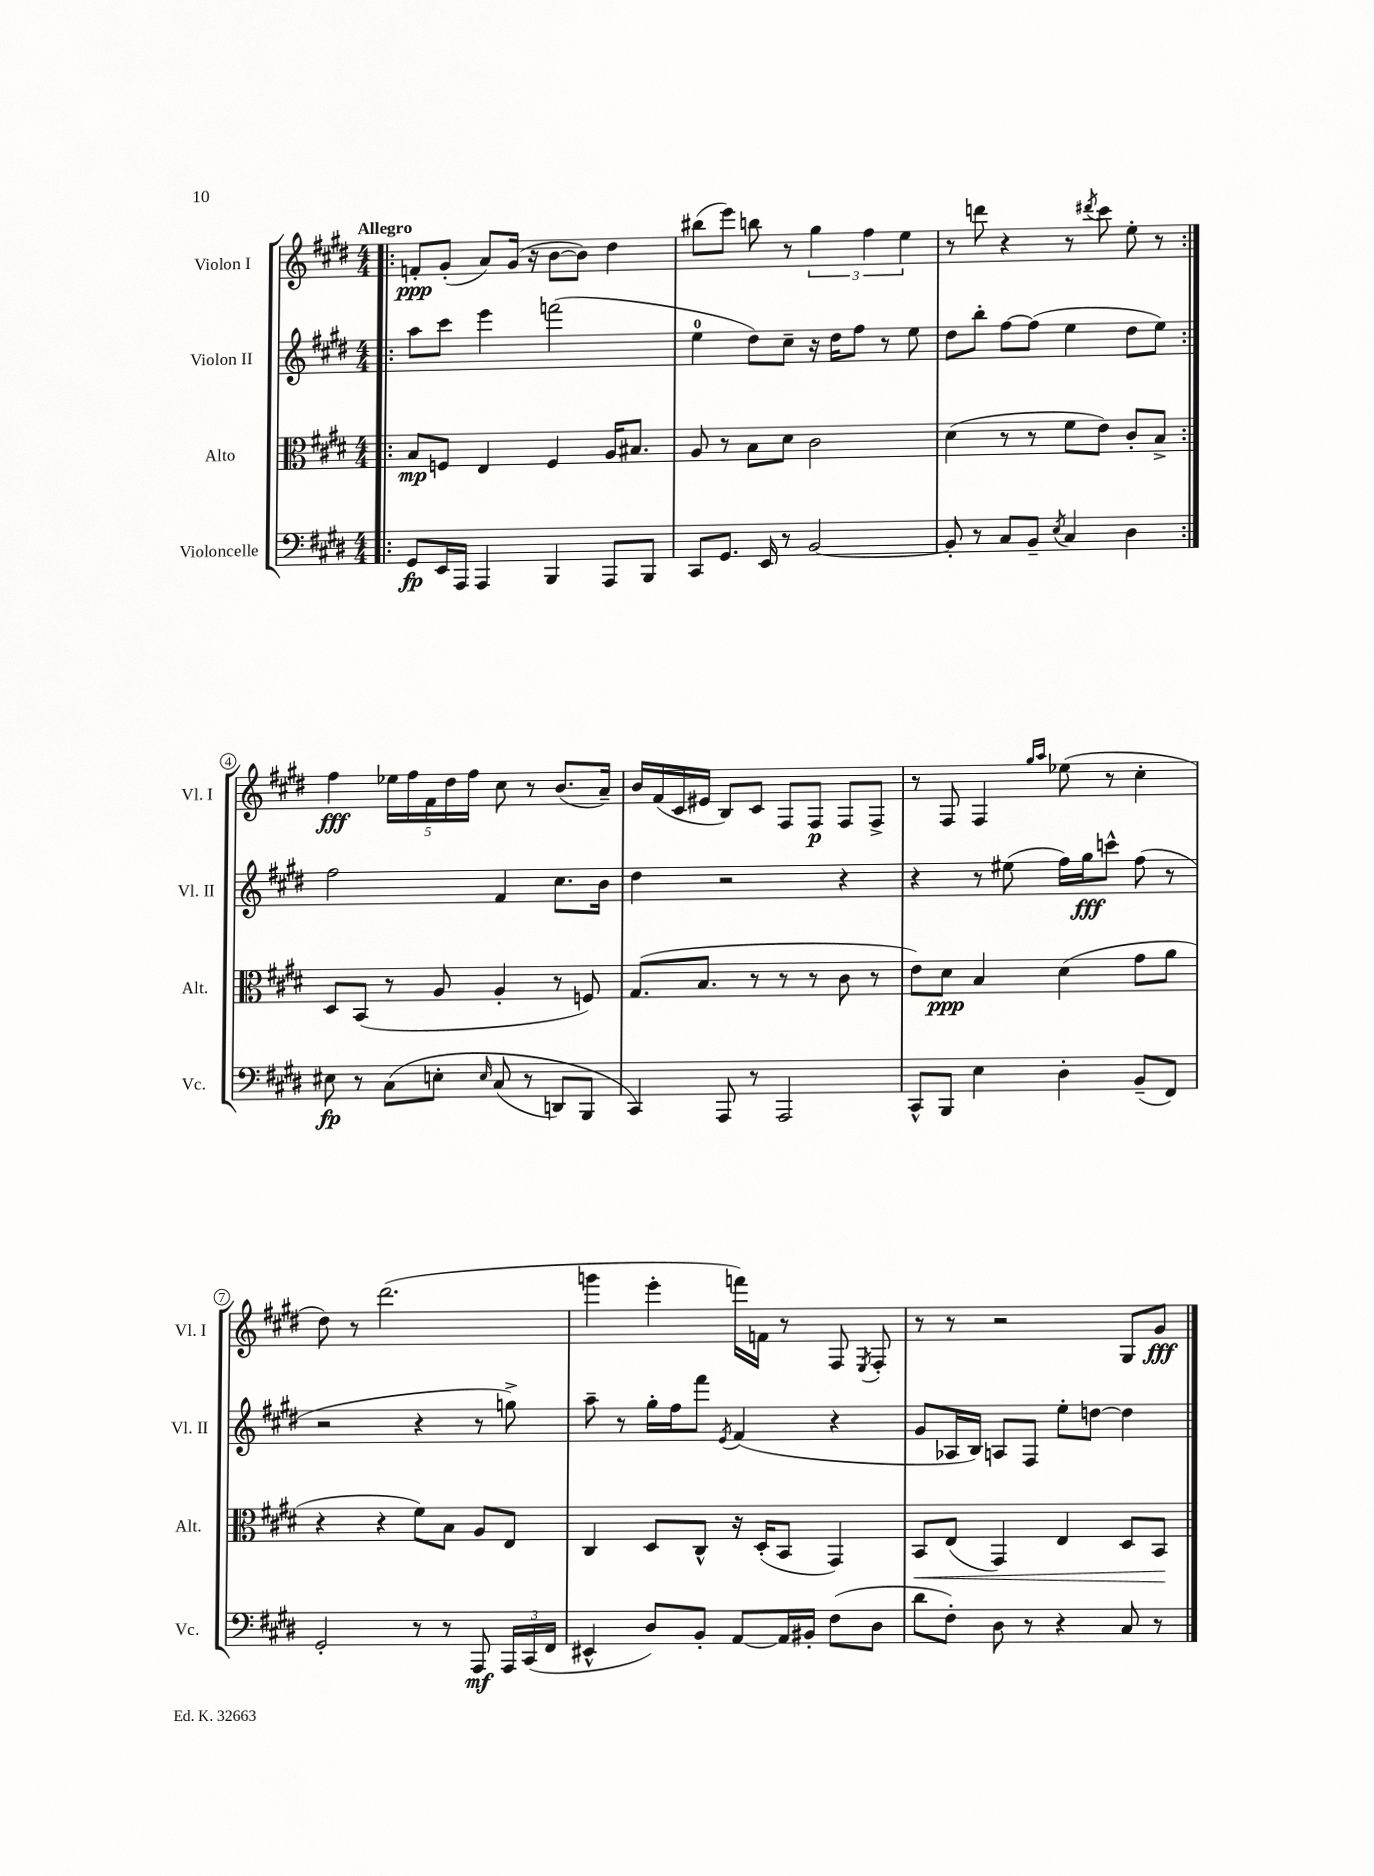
<<
\new StaffGroup <<
\new Staff = "s0" \with { instrumentName = "Violon I" shortInstrumentName = "Vl. I" } {
    \clef treble \key e \major \numericTimeSignature \time 4/4 \tempo "Allegro"
    \autoBeamOff \repeat volta 2 { \bar ".|:" f'8[-.\ppp gis'8]-.( a'8[) gis'16]( r16 b'8[~ b'8]) dis''4 |
    bis''8[( e'''8]) b''8 r8 \tuplet 3/2 { gis''4 fis''4 e''4 } |
    r8 d'''8 r4 r8 \acciaccatura { dis'''8 } cis'''8 e''8-. r8 | }
    fis''4\fff \tuplet 5/4 { ees''16[ fis''16 fis'16 dis''16 fis''16] } cis''8 r8 b'8.[( a'16]--) |
    b'16[ fis'16( cis'16 eis'16] b8[) cis'8] fis8[ fis8]\p fis8[ fis8]-> |
    r8 fis8 fis4 \grace { gis''16[ a''16] } ees''8( r8 cis''4-. |
    dis''8) r8 dis'''2.( |
    g'''4 e'''4-. f'''16[) f'16] r8 fis8 \acciaccatura { e8 } fis8-. |
    r8 r8 r2 gis8[ gis'8]\fff \bar "|." |
}
\new Staff = "s1" \with { instrumentName = "Violon II" shortInstrumentName = "Vl. II" } {
    \clef treble \key e \major \numericTimeSignature \time 4/4
    \autoBeamOff \repeat volta 2 { \bar ".|:" a''8[ cis'''8] e'''4 f'''2( |
    e''4-0 dis''8[) cis''8]-- r16 dis''16[ fis''8] r8 e''8 |
    dis''8[ b''8]-. fis''8[~ fis''8]( e''4 dis''8[ e''8]) | }
    fis''2 fis'4 cis''8.[ b'16] |
    dis''4 r2 r4 |
    r4 r8 eis''8( fis''16[) gis''16\fff c'''8]-^ fis''8( r8 |
    r2 r4 r8 g''8->) |
    a''8-- r8 gis''16[-. fis''16 fis'''8] \acciaccatura { e'8 } fis'4( r4 |
    gis'8[ aes16 b16]) a8[ fis8] e''8[-. d''8]~ d''4 \bar "|." |
}
\new Staff = "s2" \with { instrumentName = "Alto" shortInstrumentName = "Alt." } {
    \clef alto \key e \major \numericTimeSignature \time 4/4
    \autoBeamOff \repeat volta 2 { \bar ".|:" b8[\mp f8] e4 f4 a16[ bis8.] |
    a8 r8 b8[ dis'8] cis'2 |
    dis'4( r8 r8 fis'8[ e'8]) cis'8[-. b8]-> | }
    dis8[ b,8]( r8 a8 a4-. r8 f8) |
    gis8.[( b8.] r8 r8 r8 cis'8 r8 |
    e'8[) dis'8]\ppp b4 dis'4( gis'8[ a'8] |
    r4 r4 fis'8[) b8] a8[ e8] |
    cis4 dis8[ cis8]-^ r16 dis16[-.( b,8] gis,4) |
    b,8[\< e8]( gis,4) e4 dis8[ b,8]\! \bar "|." |
}
\new Staff = "s3" \with { instrumentName = "Violoncelle" shortInstrumentName = "Vc." } {
    \clef bass \key e \major \numericTimeSignature \time 4/4
    \autoBeamOff \repeat volta 2 { \bar ".|:" gis,8[\fp e,16 a,,16] a,,4 b,,4 a,,8[ b,,8] |
    cis,8[ gis,8.] e,16 r8 b,2~ |
    b,8-. r8 cis8[ b,8]-- \acciaccatura { e8 } cis4 dis4 | }
    eis8\fp r8 cis8[\( e8]-. \grace { e16 } cis8( r8 d,8[) b,,8] |
    cis,4\) a,,8 r8 a,,2 |
    cis,8[-^ b,,8] e4 dis4-. b,8[--( fis,8]) |
    gis,2-. r8 r8 a,,8\mf \tuplet 3/2 { a,,16[ cis,16( fis,16] } |
    eis,4-^ dis8[) b,8]-. a,8[~ a,16 bis,16]-. fis8[( dis8] |
    dis'8[ fis8]-.) dis8 r8 r4 cis8 r8 \bar "|." |
}
>>
>>
\layout { \context { \Score \override BarNumber.stencil = #(make-stencil-circler 0.1 0.3 ly:text-interface::print) } }
